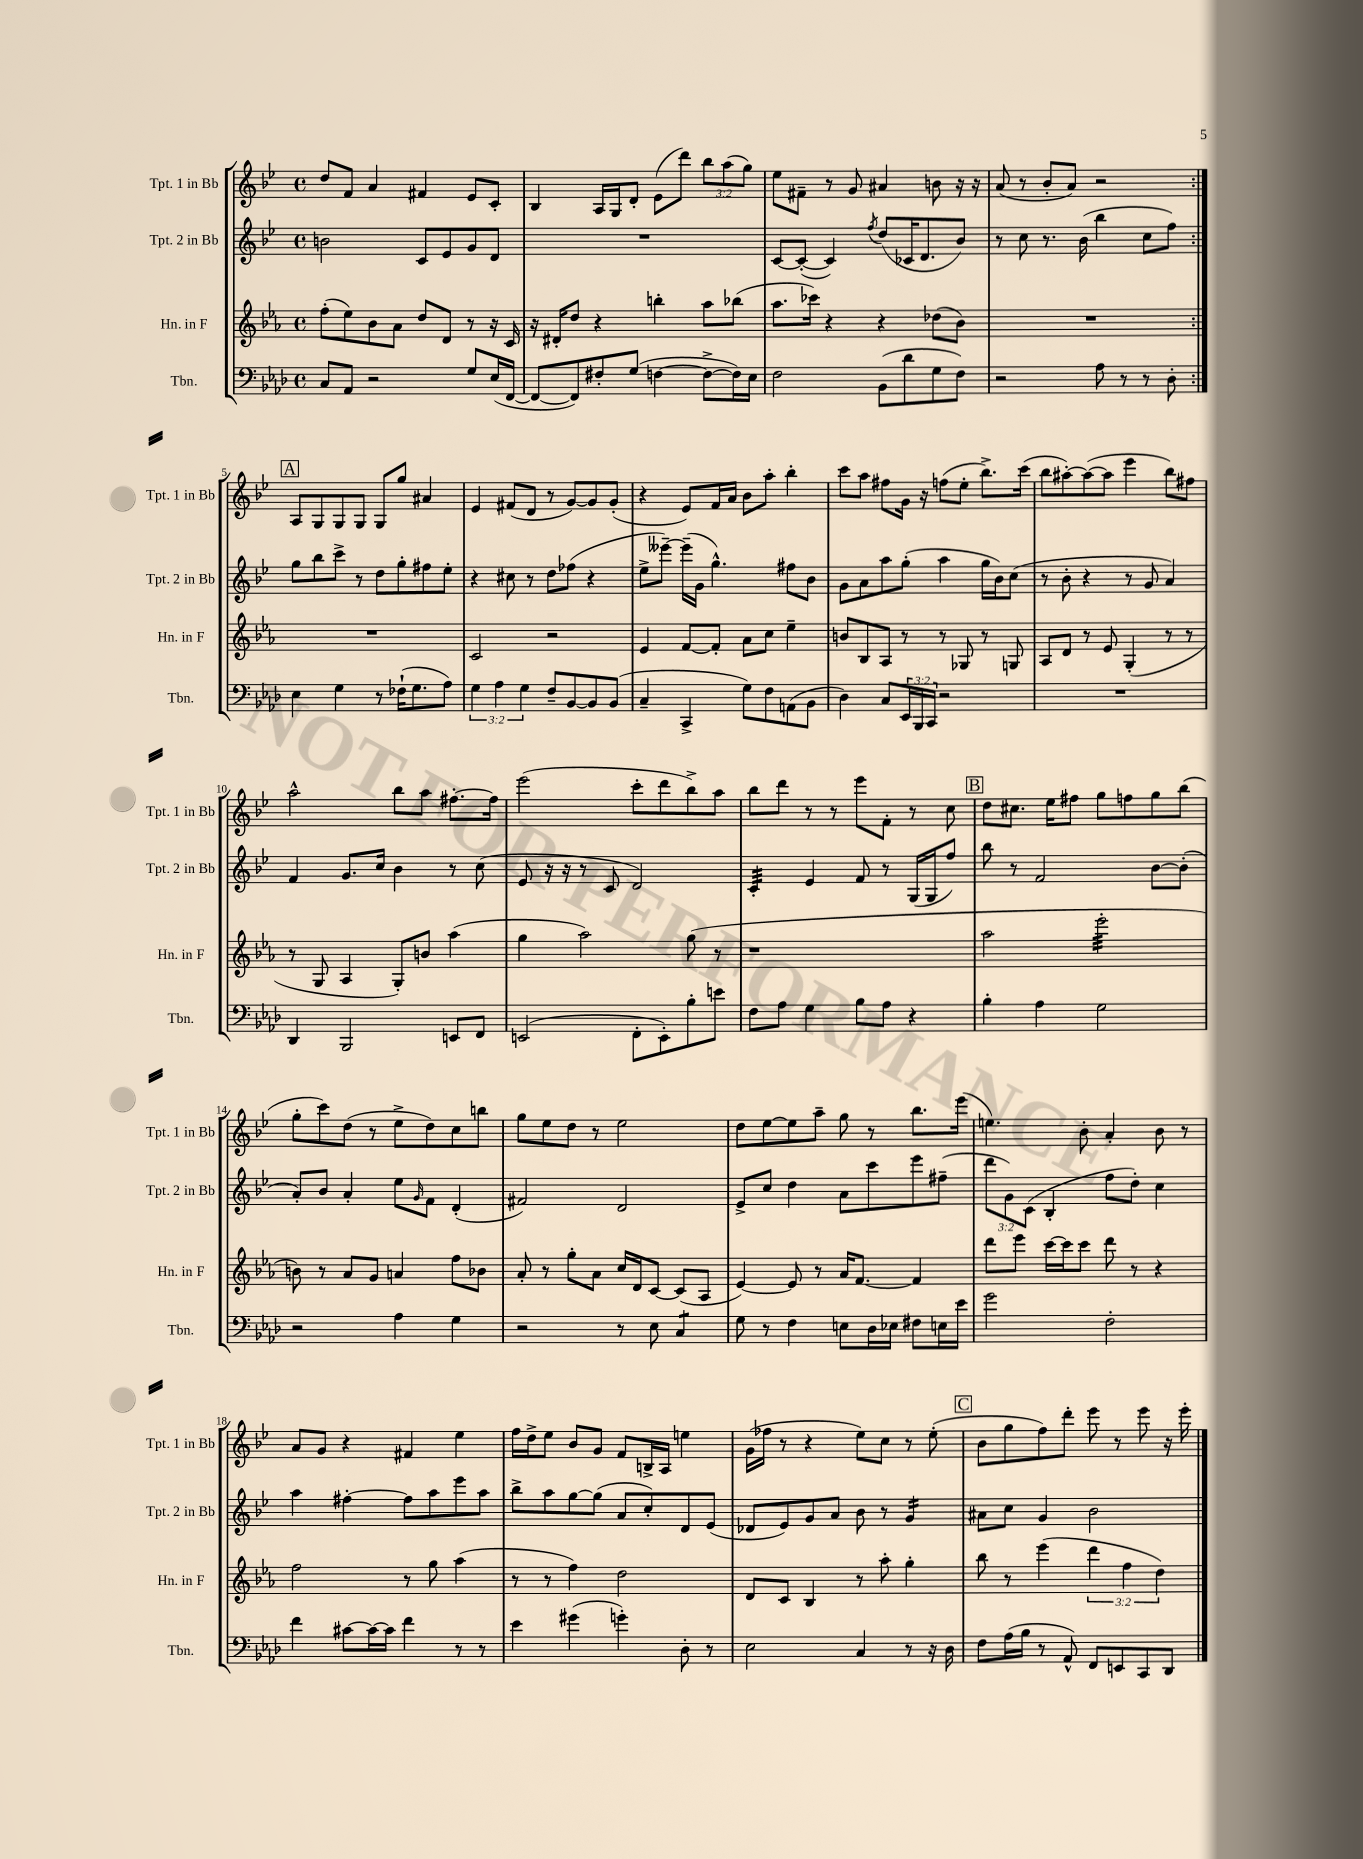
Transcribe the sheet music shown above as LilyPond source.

<<
\new StaffGroup <<
\new Staff = "s0" \with { instrumentName = "Tpt. 1 in Bb" shortInstrumentName = "Tpt. 1 in Bb" } {
    \clef treble \key bes \major \defaultTimeSignature \time 4/4 \override Staff.TupletNumber.text = #tuplet-number::calc-fraction-text
    \repeat volta 2 { d''8 f'8 a'4 fis'4 ees'8 c'8-. |
    bes4 a16 g16 d'8-. ees'8( d'''8) \tuplet 3/2 { bes''8 a''8( g''8) } |
    ees''8 fis'8-- r8 g'8 ais'4 b'8 r16 r16 |
    a'8( r8 bes'8-. a'8) r2 | }
    \mark \markup { \box "A" } a8 g8 g8 g8 g8 g''8 ais'4 |
    ees'4 fis'8( d'8 r8 g'8~) g'8 g'8-.( |
    r4 ees'8) f'16 a'16 bes'8 a''8-. bes''4-. |
    c'''8 a''8 fis''8 g'16 r16 f''8( ees''8-. bes''8.->) c'''16( |
    bes''8 ais''8~-.) ais''8~( ais''8 ees'''4 bes''8) fis''8 |
    a''2-^ bes''8 a''8 fis''8.~-. fis''16 |
    ees'''2( c'''8-. d'''8 bes''8->) a''8 |
    bes''8 d'''8 r8 r8 ees'''8 f'8-. r8 c''8 |
    \mark \markup { \box "B" } d''8 cis''8. ees''16 fis''8 g''8 f''8 g''8 bes''8( |
    g''8-. c'''8) d''8( r8 ees''8-> d''8) c''8 b''8 |
    g''8 ees''8 d''8 r8 ees''2 |
    d''8 ees''8~ ees''8 a''8-- g''8 r8 bes''8. ees'''16( |
    e''4.) bes'8-. a'4-. bes'8 r8 |
    a'8 g'8 r4 fis'4 ees''4 |
    f''16 d''16-> ees''8 bes'8 g'8 f'8 b16-> a16 e''4 |
    g'16( fes''16 r8 r4 ees''8) c''8 r8 ees''8-.( |
    \mark \markup { \box "C" } bes'8 g''8 f''8) d'''8-. ees'''8 r8 ees'''8 r16 ees'''16-. \bar "|." |
}
\new Staff = "s1" \with { instrumentName = "Tpt. 2 in Bb" shortInstrumentName = "Tpt. 2 in Bb" } {
    \clef treble \key bes \major \defaultTimeSignature \time 4/4 \override Staff.TupletNumber.text = #tuplet-number::calc-fraction-text
    \repeat volta 2 { b'2 c'8 ees'8 g'8 d'8 |
    R1 |
    c'8~ c'8~-.( c'4) \acciaccatura { f''8 } d''8( ces'16 d'8. bes'8) |
    r8 c''8 r8. bes'16( bes''4 c''8 f''8) | }
    \mark \markup { \box "A" } g''8 bes''8 c'''8-> r8 d''8 g''8-. fis''8 ees''8-. |
    r4 cis''8 r8 d''8 fes''8( r4 |
    ees''8-> eeses'''8~--) eeses'''16--( g'16 g''4.-^) fis''8 bes'8 |
    g'8 a'8 a''8 g''8-.( a''4 g''16 bes'16) c''8( |
    r8 bes'8-. r4 r8 g'8 a'4) |
    f'4 g'8. c''16 bes'4 r8 c''8( |
    ees'8 r16 r16 r8 c'8 d'2) |
    c'4:32-. ees'4 f'8 r8 g16( g16 f''8) |
    \mark \markup { \box "B" } bes''8 r8 f'2 bes'8~ bes'8-.( |
    a'8-.) bes'8 a'4-. ees''8 \grace { g'16 } f'8 d'4-.( |
    fis'2) d'2 |
    ees'8-> c''8 d''4 a'8 c'''8 ees'''8 fis''8--( |
    \tuplet 3/2 { d'''8 g'8) c'8( } bes4-. f''8 d''8-.) c''4 |
    a''4 fis''4~-. fis''8 a''8 ees'''8 a''8 |
    bes''8-> a''8 g''8~ g''8( a'8 c''8-.) d'8 ees'8( |
    des'8 ees'8) g'8 a'8 bes'8 r8 g'4:16 |
    \mark \markup { \box "C" } ais'8 c''8 g'4 bes'2 \bar "|." |
}
\new Staff = "s2" \with { instrumentName = "Hn. in F" shortInstrumentName = "Hn. in F" } {
    \clef treble \key ees \major \defaultTimeSignature \time 4/4 \override Staff.TupletNumber.text = #tuplet-number::calc-fraction-text
    \repeat volta 2 { f''8-.( ees''8) bes'8 aes'8 d''8 d'8 r8 r16 c'16 |
    r16 dis'16-. d''8 r4 b''4-. aes''8 bes''8( |
    aes''8. ces'''16) r4 r4 des''8( bes'8) |
    R1 | }
    \mark \markup { \box "A" } R1 |
    c'2 r2 |
    ees'4 f'8~ f'8-. aes'8 c''8 ees''4-- |
    b'8 bes8 aes8 r8 r8 ges8 r8 g8 |
    aes8 d'8 r8 ees'8 g4-.( r8 r8 |
    r8 g8 aes4 g8-.) b'8 aes''4( |
    g''4 aes''2) g''8( r8 |
    r1 |
    \mark \markup { \box "B" } aes''2 ees'''2:32-. |
    b'8) r8 aes'8 g'8 a'4 f''8 bes'8 |
    aes'8-. r8 g''8-. aes'8 c''16 d'16 c'8~ c'8( aes8 |
    ees'4~) ees'8 r8 aes'16 f'8.~ f'4 |
    d'''8 ees'''8 c'''16~ c'''16 c'''8 d'''8 r8 r4 |
    f''2 r8 g''8 aes''4( |
    r8 r8 f''4) d''2 |
    d'8 c'8 bes4 r8 aes''8-. g''4-. |
    \mark \markup { \box "C" } bes''8 r8 ees'''4( \tuplet 3/2 { d'''4 f''4 d''4) } \bar "|." |
}
\new Staff = "s3" \with { instrumentName = "Tbn." shortInstrumentName = "Tbn." } {
    \clef bass \key aes \major \defaultTimeSignature \time 4/4 \override Staff.TupletNumber.text = #tuplet-number::calc-fraction-text
    \repeat volta 2 { c8 aes,8 r2 g8 ees16( f,16~ |
    f,8~ f,8) fis8-. g8( f4~ f8~-> f16) ees16 |
    f2 bes,8( des'8 g8 f8) |
    r2 aes8 r8 r8 des8-. | }
    \mark \markup { \box "A" } ees4 g4 r8 fes16-!( g8. aes8) |
    \tuplet 3/2 { g4 aes4 g4 } f8-- bes,8~ bes,8 bes,8( |
    c4-- c,4-> g8) f8 a,8( bes,8 |
    des4) c8 \tuplet 3/2 { ees,16 bes,,16 c,16 } r2 |
    R1 |
    des,4 bes,,2 e,8 f,8 |
    e,2( f,8-. e,8-.) bes8-. e'8 |
    f8 aes8 g4 bes8 aes8 r4 |
    \mark \markup { \box "B" } bes4-. aes4 g2 |
    r2 aes4 g4 |
    r2 r8 ees8 c4:8 |
    g8 r8 f4 e8 des16 ees16 fis8 e16 ees'16 |
    g'2 f2-. |
    f'4 cis'8~ cis'16~ cis'16 f'4 r8 r8 |
    ees'4 gis'4( g'4-.) des8-. r8 |
    ees2 c4 r8 r16 des16 |
    \mark \markup { \box "C" } f8 aes16( bes16 r8 aes,8-^) f,8 e,8 c,8 des,8 \bar "|." |
}
>>
>>
